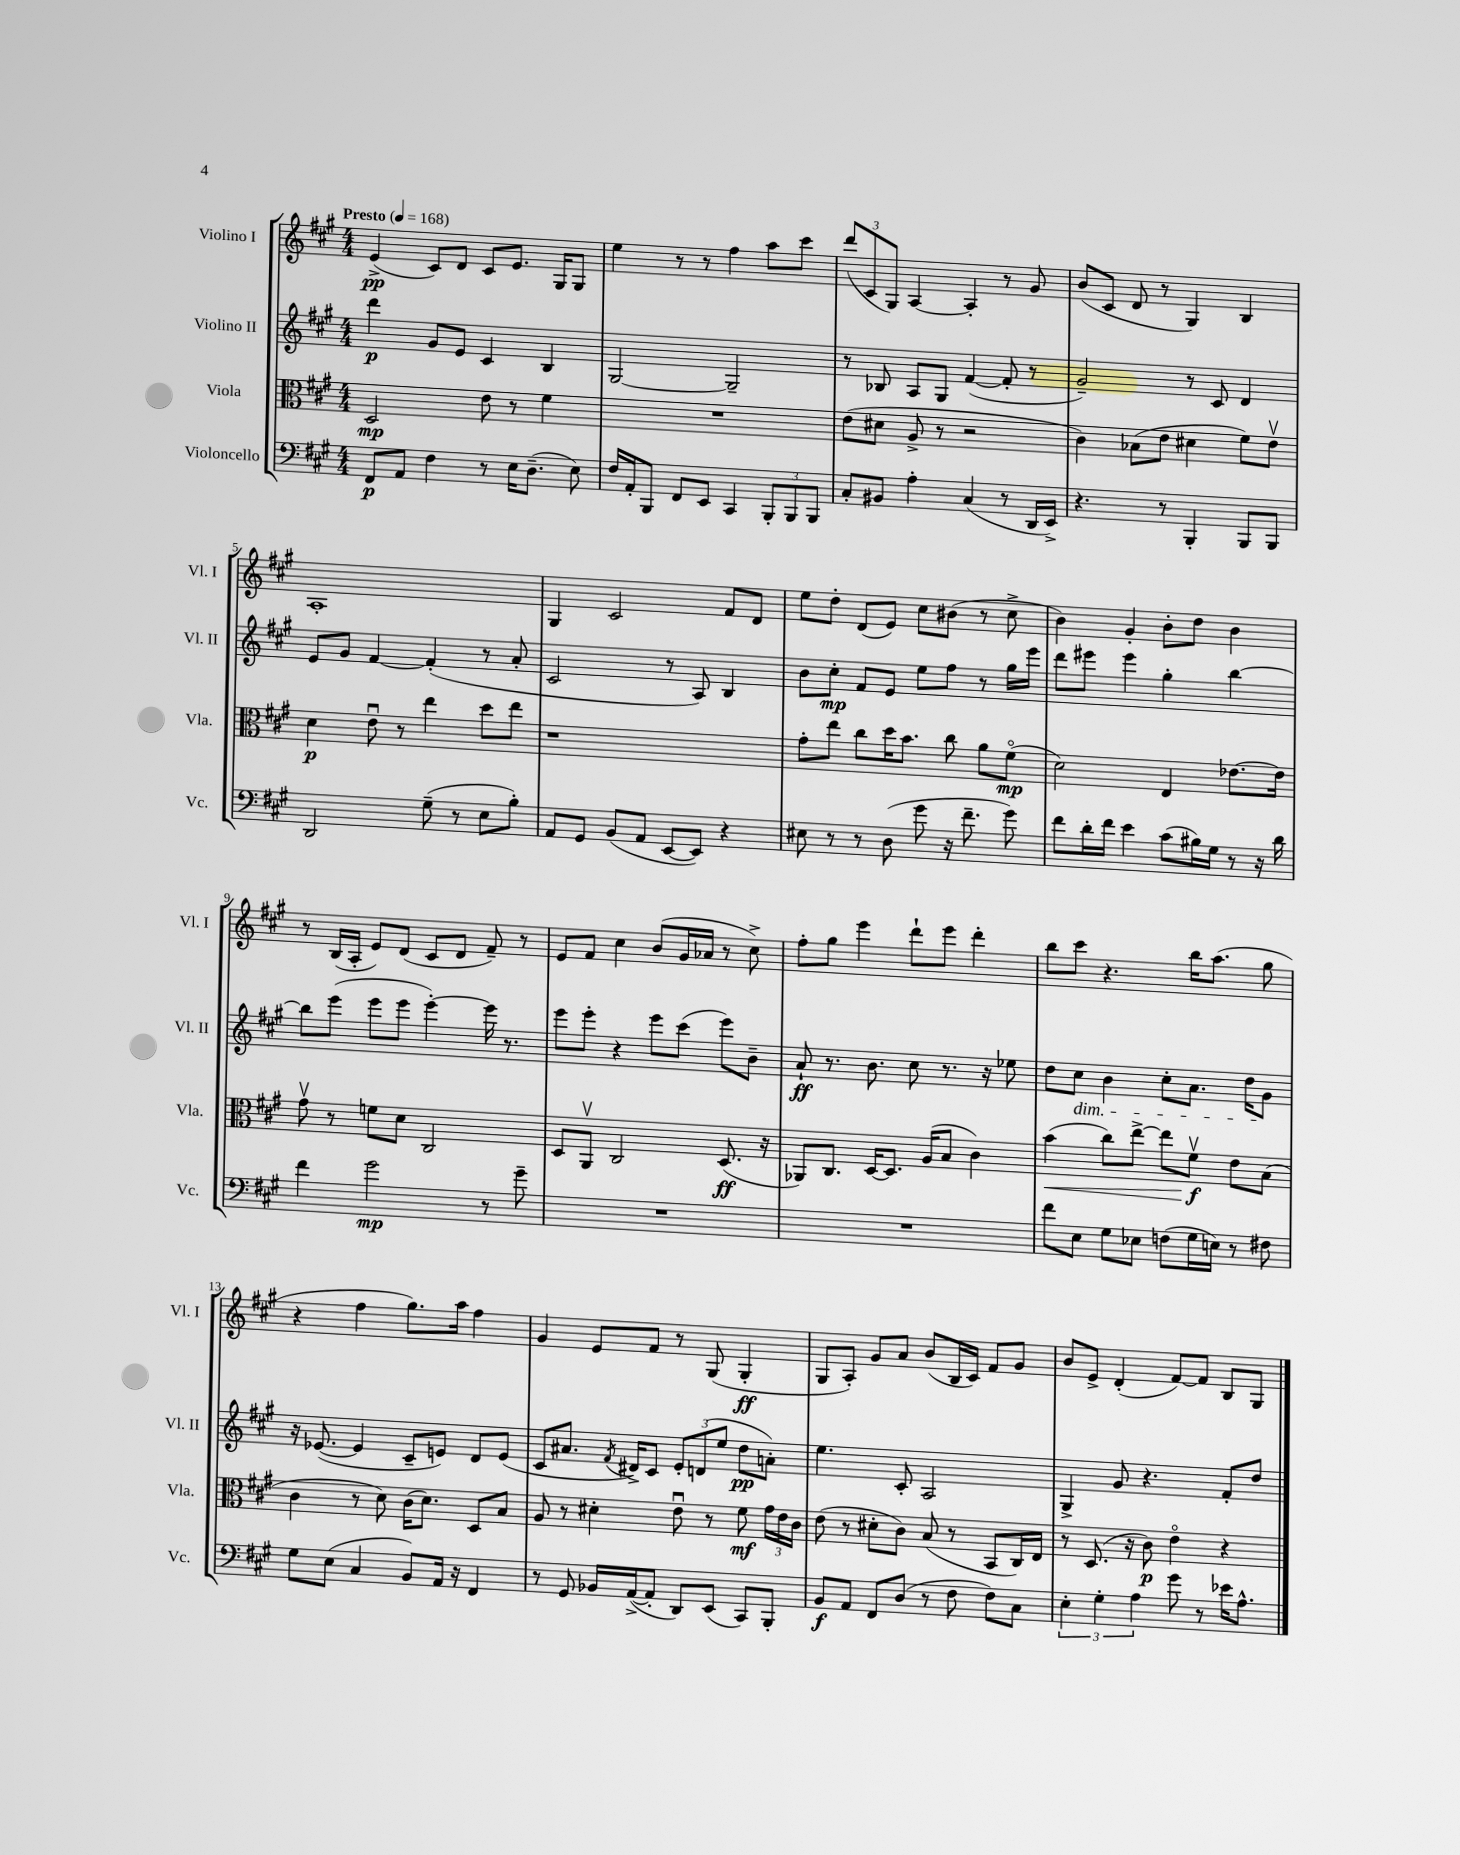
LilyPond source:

<<
\new StaffGroup <<
\new Staff = "s0" \with { instrumentName = "Violino I" shortInstrumentName = "Vl. I" } {
    \clef treble \key a \major \numericTimeSignature \time 4/4 \tempo "Presto" 4 = 168
    \autoBeamOff e'4->\pp( cis'8[) d'8] cis'8[ e'8.] gis16[ gis8] |
    e''4 r8 r8 fis''4 a''8[ cis'''8] |
    \tuplet 3/2 { d'''8[( cis'8 gis8]) } a4~ a4-. r8 gis'8 |
    b'8[( cis'8] d'8 r8 gis4) b4 |
    a1-. |
    gis4 cis'2 fis'8[ d'8] |
    e''8[ d''8]-. d'8[( e'8]) cis''8[ bis'8]( r8 cis''8-> |
    b'4) gis'4-. b'8[-. d''8] b'4 |
    r8 b16[( a16]-. e'8[) d'8]( cis'8[ d'8] fis'8--) r8 |
    e'8[ fis'8] cis''4 b'8[( gis'16 aes'16] r8 cis''8->) |
    fis''8[-. gis''8] e'''4 d'''8[-! e'''8] d'''4-. |
    b''8[ cis'''8] r4. b''16[ a''8.]( gis''8 |
    r4 fis''4 gis''8.[) a''16] fis''4 |
    gis'4 e'8[ fis'8] r8 gis8( gis4-.\ff |
    gis8[ a8]-.) gis'8[ a'8] b'8[( b16 cis'16]) fis'8[ gis'8] |
    b'8[ e'8]-> d'4-.( fis'8[~) fis'8] b8[ gis8] \bar "|." |
}
\new Staff = "s1" \with { instrumentName = "Violino II" shortInstrumentName = "Vl. II" } {
    \clef treble \key a \major \numericTimeSignature \time 4/4
    \autoBeamOff d'''4\p gis'8[ e'8] cis'4 b4 |
    gis2~ gis2-- |
    r8 bes8 a8[ gis8] fis'4~( fis'8-. r8 |
    gis'2--) r8 cis'8 d'4 |
    e'8[ gis'8] fis'4~ fis'4-.( r8 a'8-. |
    cis'2 r8 a8) b4 |
    b'8[ cis''8]-.\mp fis'8[ e'8] e''8[ fis''8] r8 gis''16[ e'''16] |
    d'''8[ eis'''8] eis'''4 gis''4-. b''4~ |
    b''8[ e'''8]( e'''8[ e'''8] e'''4~-.) e'''16 r8. |
    e'''8[ e'''8]-. r4 e'''8[ cis'''8]( e'''8[) b'8]-- |
    a'8-!\ff r8. b'8. cis''8 r8. r16 ees''8 |
    d''8[ cis''8]\dim b'4 cis''8[-. a'8.] d''16[ gis'8]\! |
    r16 ees'8.~( ees'4 cis'8[-- e'8]) d'8[ e'8]( |
    cis'8[ ais'8.] \acciaccatura { fis'8 } dis'16[->) cis'8] \tuplet 3/2 { e'8[-. d'8( e''8] } d''8[\pp a'8]-.) |
    e''4. cis'8-. a2 |
    gis4-> gis'8 r4. fis'8[-. d''8] \bar "|." |
}
\new Staff = "s2" \with { instrumentName = "Viola" shortInstrumentName = "Vla." } {
    \clef alto \key a \major \numericTimeSignature \time 4/4
    \autoBeamOff d2\mp e'8 r8 fis'4 |
    R1 |
    e'8[( dis'8] a8-> r8 r2 |
    cis'4) bes8[( e'8] dis'4 fis'8[) e'8]\upbow |
    d'4\p e'8\downbow r8 e''4 d''8[ e''8] |
    r1 |
    gis'8[-. e''8] cis''8[ d''16 b'8.] cis''8 a'8[ fis'8]\flageolet\mp( |
    d'2) e4 ees'8.[~ ees'16] |
    gis'8\upbow r8 f'8[ d'8] cis2 |
    d8[ a,8]\upbow cis2 d8.\ff( r16 |
    aes,8[) cis8.] d16[~ d8.] a16[( b8] cis'4) |
    b'4\<( cis''8[) e''8]~-> e''8[ fis'8]\upbow\f\! e'8[ b8]( |
    cis'4 r8 d'8) cis'16[( d'8.]) d8[ b8] |
    a8 r8 dis'4-. e'8\downbow r8 fis'8\mf \tuplet 3/2 { gis'16[ e'16 cis'16] } |
    e'8( r8 dis'8[-. cis'8]) b8( r8 b,8[ cis16) e16] |
    r8 d8.( r16 cis'8\p) e'4\flageolet r4 \bar "|." |
}
\new Staff = "s3" \with { instrumentName = "Violoncello" shortInstrumentName = "Vc." } {
    \clef bass \key a \major \numericTimeSignature \time 4/4
    \autoBeamOff fis,8[\p a,8] fis4 r8 e16[ d8.]--( e8) |
    fis16[ a,16-. b,,8] fis,8[ e,8] cis,4 \tuplet 3/2 { b,,8[-. b,,8 b,,8] } |
    cis8[-. bis,8] a4-. cis4( r8 d,16[ e,16]->) |
    r4. r8 b,,4-. b,,8[ b,,8] |
    d,2 gis8--( r8 e8[ b8]-.) |
    a,8[ gis,8] b,8[( a,8] e,8[~ e,8]) r4 |
    eis8 r8 r8 d8( gis'8 r16 fis'8.-- gis'8) |
    fis'8[ d'16-. fis'16] e'4 cis'8[( bis16) gis16] r8 r16 d'16 |
    fis'4 gis'2\mp r8 gis'8-- |
    R1 |
    R1 |
    fis'8[ e8] gis8[ ees8] f8[( gis16 e16]) r8 fis8 |
    gis8[ e8]( cis4 b,8[) a,16] r16 fis,4 |
    r8 gis,8 bes,16[ a,16~->( a,8]-. d,8[) e,8]( cis,8[) b,,8]-. |
    b,8[\f a,8] fis,8[ d8]( r8 fis8 fis8[) cis8] |
    \tuplet 3/2 { e4-. gis4-. a4 } gis'8 r8 ees'16[ a8.]-^ \bar "|." |
}
>>
>>
